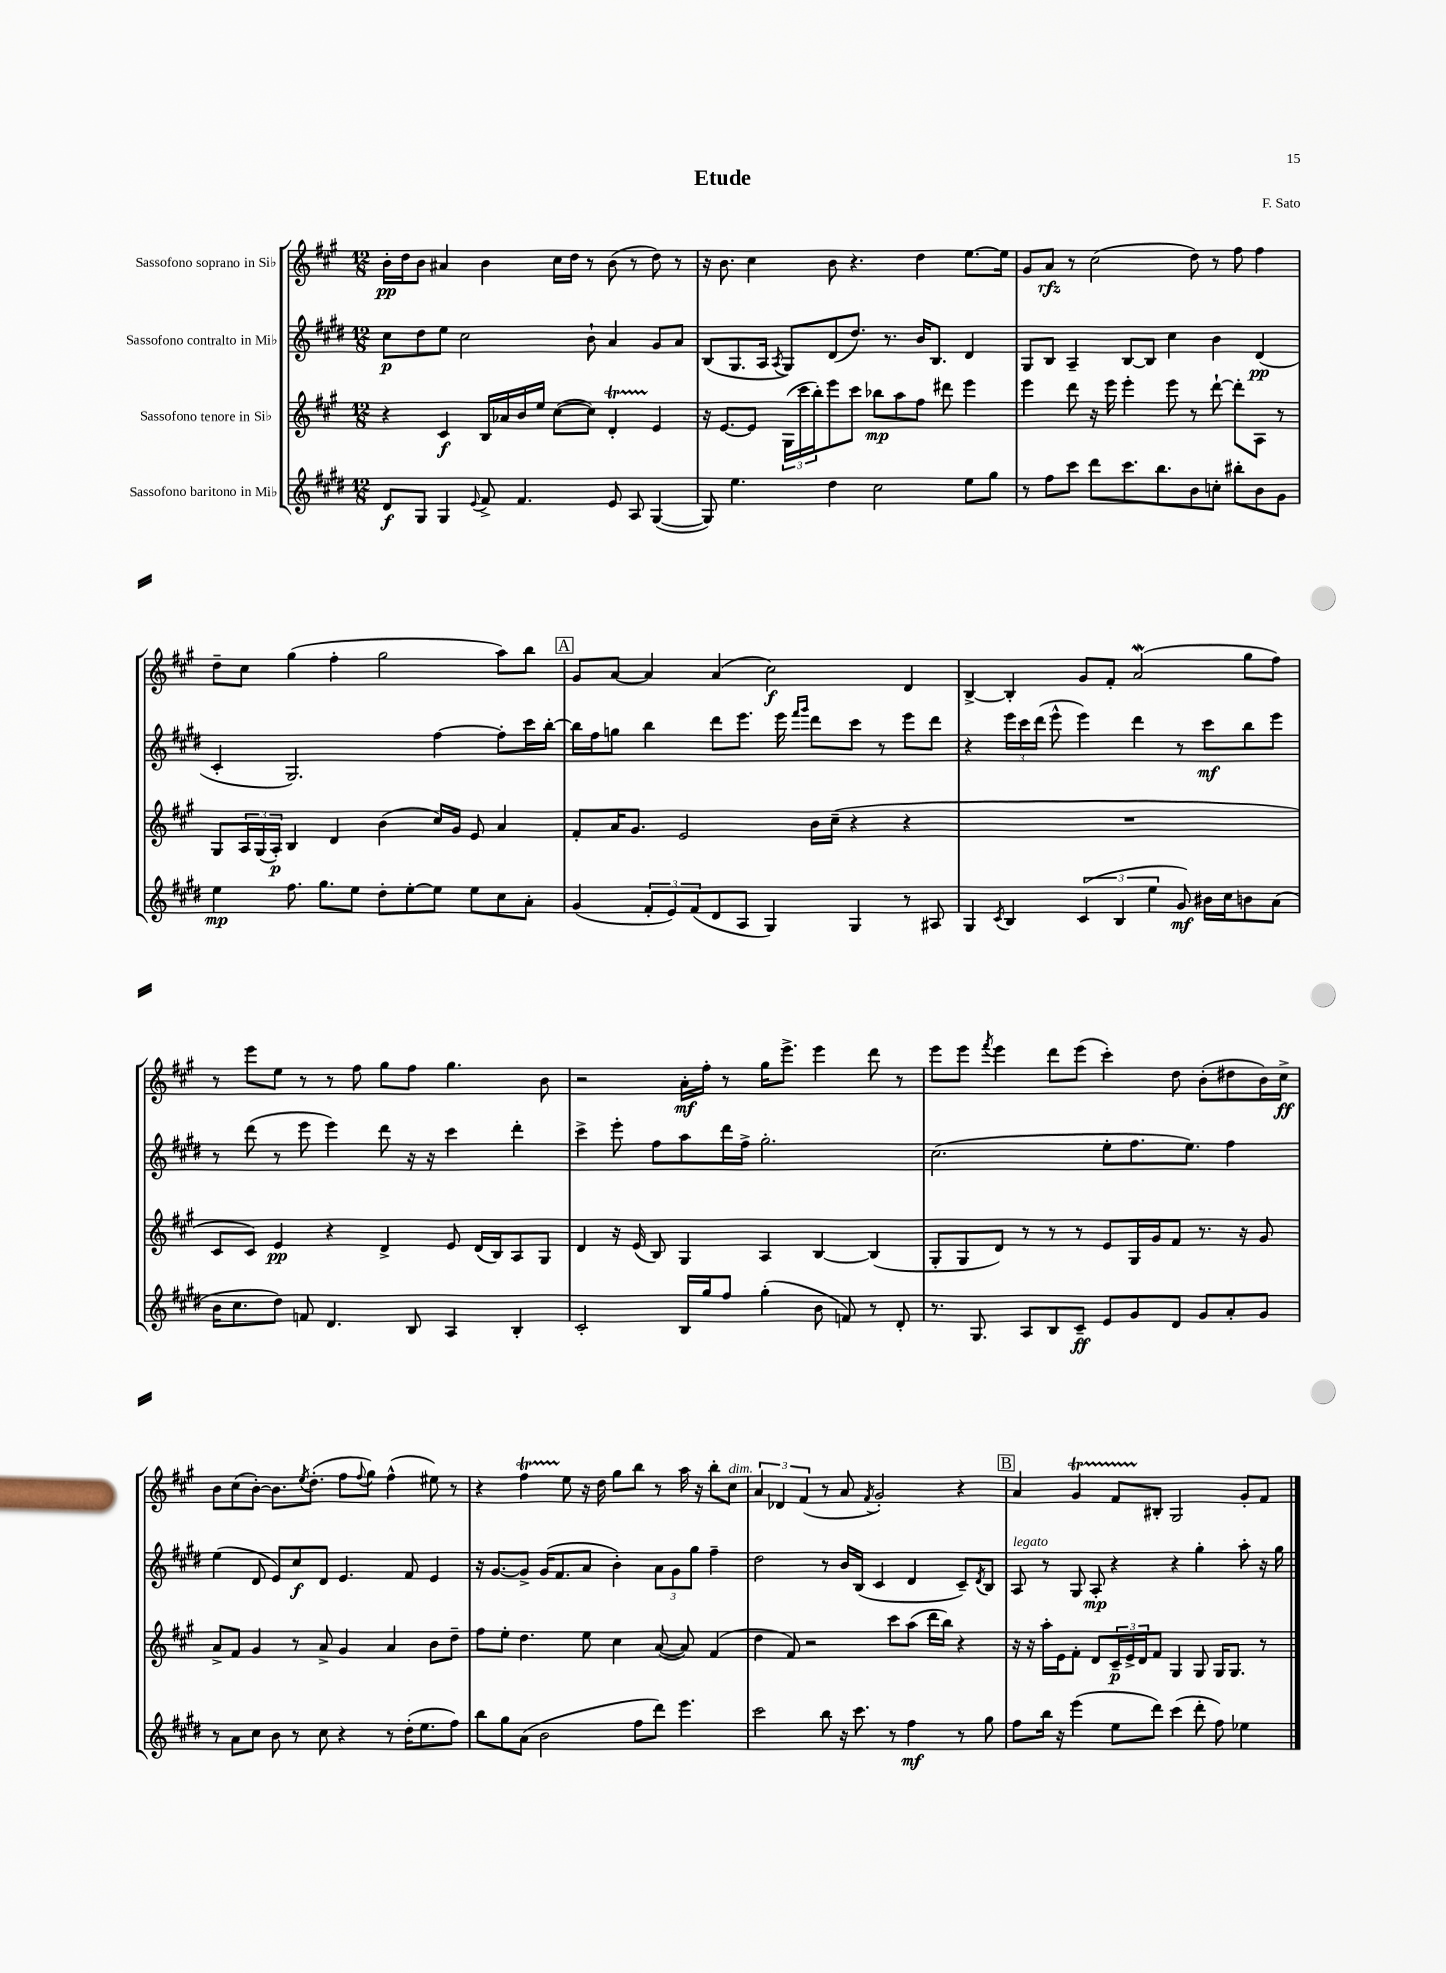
\header { title = "Etude" composer = "F. Sato" }
<<
\new StaffGroup <<
\new Staff = "s0" \with { instrumentName = "Sassofono soprano in Sib" } {
    \clef treble \key a \major \numericTimeSignature \time 12/8
    b'16-.\pp d''16 b'8 ais'4 b'4 cis''16 d''16 r8 b'8( r8 d''8) r8 |
    r16 b'8. cis''4 b'8 r4. d''4 e''8.~ e''16 |
    gis'8 a'8\rfz r8 cis''2( d''8) r8 fis''8 fis''4 |
    d''8-- cis''8 gis''4( fis''4-. gis''2 a''8) b''8 |
    \mark \markup { \box "A" } gis'8 a'8~ a'4 a'4( cis''2\f) d'4 |
    b4~-> b4-. gis'8 fis'8-. a'2\mordent( gis''8 fis''8) |
    r8 e'''8 e''8 r8 r8 fis''8 gis''8 fis''8 gis''4. b'8 |
    r2 a'16-.\mf fis''16-. r8 gis''16 e'''8.-> e'''4 d'''8 r8 |
    e'''8 e'''8 \acciaccatura { fis'''8 } e'''4 d'''8 e'''8( cis'''4-.) d''8 b'8-.( dis''8 b'16) cis''16->\ff |
    b'8 cis''8( b'8~-.) b'8. \acciaccatura { e''8 } d''8.-.( fis''8 \appoggiatura { fis''8 } gis''8) fis''4-^( eis''8) r8 |
    r4 fis''4\startTrillSpan e''8\stopTrillSpan r16 d''16 gis''8 b''8 r8 a''16 r16 b''8-. cis''8^\markup { \italic "dim." } |
    \tuplet 3/2 { a'4 des'4 fis'4( } r8 a'8 \acciaccatura { fis'8 } gis'2-.) r4 |
    \mark \markup { \box "B" } a'4 gis'4\startTrillSpan fis'8 bis8-.\stopTrillSpan gis2 gis'8-. fis'8 \bar "|." |
}
\new Staff = "s1" \with { instrumentName = "Sassofono contralto in Mib" } {
    \clef treble \key e \major \numericTimeSignature \time 12/8
    cis''8\p dis''8 e''8 cis''2 b'8-! a'4 gis'8 a'8 |
    b8( gis8. a16 \acciaccatura { a8 } gis8) dis'8( dis''8.) r8. b'16 b8. dis'4 |
    gis8 b8 a4-- b8~ b8 cis''4 b'4 dis'4\pp( |
    cis'4-. gis2.) fis''4~ fis''8-. cis'''16 b''16~-. |
    \mark \markup { \box "A" } b''16 fis''16 g''8 b''4 dis'''8 e'''8. e'''16 \grace { fis'''16 gis'''16 } dis'''8 cis'''8 r8 e'''8 dis'''8 |
    r4 \tuplet 3/2 { e'''16 cis'''16 dis'''16( } e'''8-^ e'''4) dis'''4 r8 cis'''8\mf b''8 e'''8 |
    r8 dis'''8( r8 e'''8 e'''4) dis'''8 r16 r16 cis'''4 dis'''4-. |
    cis'''4-> e'''8-. fis''8 a''8 dis'''16 fis''16-> gis''2.-. |
    cis''2.( e''8-. fis''8. e''8.) fis''4 |
    e''4( dis'8 e'8) cis''8\f dis'8 e'4. fis'8 e'4 |
    r16 gis'8.~ gis'8-> gis'16( fis'8. a'8 b'4-.) \tuplet 3/2 { a'8 gis'8 gis''8 } fis''4-- |
    dis''2 r8 b'16 b16( cis'4 dis'4 cis'8--) \acciaccatura { dis'8 } b8 |
    \mark \markup { \box "B" } a8^\markup { \italic "legato" } r8 gis8 a8-.\mp r4 r4 gis''4-. a''8-. r16 gis''16 \bar "|." |
}
\new Staff = "s2" \with { instrumentName = "Sassofono tenore in Sib" } {
    \clef treble \key a \major \numericTimeSignature \time 12/8
    r4 cis'4\f b16 aes'16 b'16 e''16 cis''8~( cis''8) d'4-.\startTrillSpan e'4\stopTrillSpan |
    r16 e'8.~ e'8 \tuplet 3/2 { gis16( cis'''16 b''16-.) } e'''8 cis'''8 bes''8\mp a''8 fis''8 dis'''8 e'''4 |
    e'''4 d'''8 r16 e'''16 e'''4-. e'''8 r8 d'''8~-! d'''8-. a8 r8 |
    gis8 \tuplet 3/2 { a16 gis16( a16-.\p) } b4 d'4 b'4( cis''16) gis'16 e'8 a'4 |
    \mark \markup { \box "A" } fis'8-. a'16 gis'8. e'2 b'16 cis''16--( r4 r4 |
    R1. |
    cis'8 cis'8) e'4\pp r4 d'4-> e'8 d'16( b16) a8 gis8 |
    d'4 r16 e'16( b8) gis4 a4 b4~ b4( |
    gis8-. gis8 d'8) r8 r8 r8 e'8 gis16 gis'16 fis'8 r8. r16 gis'8 |
    a'8-> fis'8 gis'4 r8 a'8-> gis'4 a'4 b'8 d''8-- |
    fis''8 e''8-. d''4. e''8 cis''4 a'8~( a'8) fis'4( |
    d''4 fis'8) r2 cis'''8 a''8( d'''16 b''16) r4 |
    \mark \markup { \box "B" } r16 r16 a''16-. e'16 fis'8-. d'8 \tuplet 3/2 { cis'16--\p e'16-> d'16 } fis'8 gis4 gis8 gis16 gis8. r8 \bar "|." |
}
\new Staff = "s3" \with { instrumentName = "Sassofono baritono in Mib" } {
    \clef treble \key e \major \numericTimeSignature \time 12/8
    dis'8\f gis8 gis4 \appoggiatura { e'8 } fis'8-> fis'4. e'8 a8 gis4~( |
    gis8) e''4. dis''4 cis''2 e''8 gis''8 |
    r8 fis''8 cis'''8 dis'''8 cis'''8. b''8. b'8 c''8-. bis''8-. b'8 gis'8 |
    e''4\mp fis''8. gis''8. e''8 dis''8-. e''8~-. e''8 e''8 cis''8 a'8-. |
    \mark \markup { \box "A" } gis'4( \tuplet 3/2 { fis'8-. e'8) fis'8( } dis'8 a8 gis4) gis4 r8 ais8 |
    gis4 \acciaccatura { cis'8 } b4 \tuplet 3/2 { cis'4( b4 e''4 } gis'8\mf) bis'16 cis''16 b'8 a'8( |
    b'16 cis''8. dis''8) f'8 dis'4. b8 a4 b4-. |
    cis'2-. b16 gis''16 fis''8 gis''4-.( b'8 f'8) r8 dis'8-. |
    r8. gis8. a8 b8 cis'8--\ff e'8 gis'8 dis'8 gis'8 a'8-. gis'8 |
    r8 a'8 cis''8 b'8 r8 cis''8 r4 r8 dis''16-.( e''8. fis''8) |
    b''8 gis''8 a'8( b'2 fis''8 dis'''8) e'''4. |
    cis'''2 b''8 r16 cis'''8. r8 fis''4\mf r8 gis''8 |
    \mark \markup { \box "B" } fis''8 b''16 r16 e'''4( e''8 dis'''8) cis'''4( dis'''8-. fis''8) ees''4 \bar "|." |
}
>>
>>
\layout { \context { \Score \remove "Bar_number_engraver" } }
